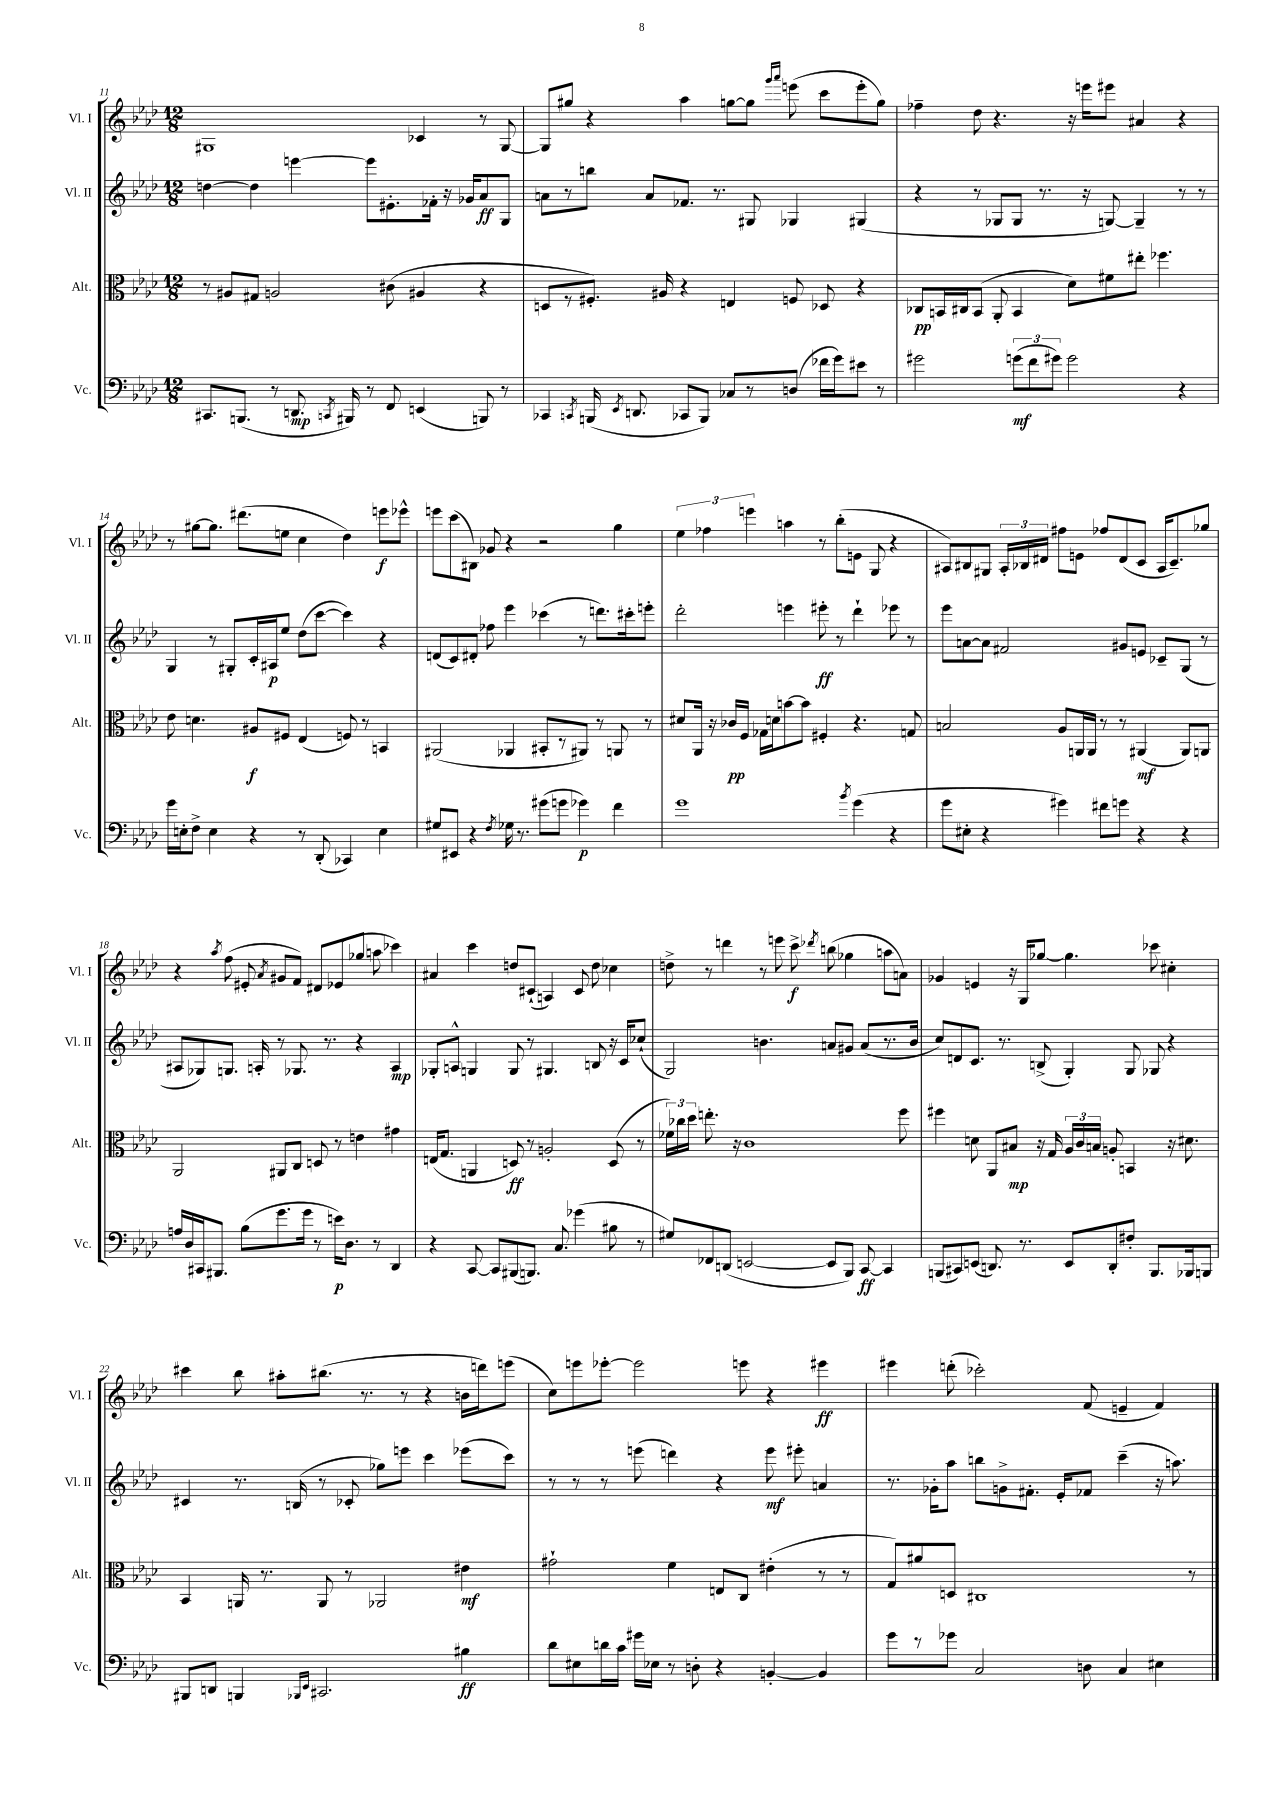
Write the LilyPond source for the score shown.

<<
\new StaffGroup <<
\new Staff = "s0" \with { instrumentName = "Vl. I" shortInstrumentName = "Vl. I" } {
    \clef treble \key aes \major \numericTimeSignature \time 12/8
    \autoBeamOff gis1 ces'4 r8 gis8~ |
    gis8[ gis''8] r4 aes''4 g''8[~ g''8] \grace { g'''16[ aes'''16] } e'''8( c'''8[ e'''8-. g''8]) |
    fes''4-- des''8 r4. r16 e'''16[ eis'''8] ais'4 r4 |
    r8 gis''8[~ gis''8.] dis'''8.[( e''8] c''4 des''4) e'''8[\f ees'''8]-^ |
    e'''8[ c'''8( bis8]) ges'8 r4 r2 g''4 |
    \tuplet 3/2 { ees''4 fes''4 e'''4 } a''4 r8 bes''8[-.( e'8] g8 r4 |
    ais8[) bis8 gis8] \tuplet 3/2 { ais16[-. bes16 dis'16] } fis''8[ e'8] fes''8[ dis'8( c'8] ais16[ c'8.--) ges''8] |
    r4 \acciaccatura { aes''8 } f''8( eis'8-. \acciaccatura { aes'8 } gis'8[ f'8]) dis'8[ ees'8( ges''8] a''8 ces'''4) |
    ais'4 c'''4 d''8[ cis'8]-!( a4) cis'8 d''8 ces''4 |
    d''8-> r8 d'''4 r8 e'''8 c'''8->\f \acciaccatura { des'''8 } b''8( ges''4 a''8[ a'8]) |
    ges'4 e'4 r16 g16[ ges''8]~ ges''4. ces'''8 cis''4-. |
    cis'''4 bes''8 ais''8[-. bis''8.]( r8. r8 r4 b'16[ d'''16) e'''8]( |
    c''8[) e'''8 ees'''8]~-. ees'''2 e'''8 r4 eis'''4\ff |
    eis'''4 d'''8-.( ces'''2-.) f'8( e'4-- f'4) \bar "|." |
}
\new Staff = "s1" \with { instrumentName = "Vl. II" shortInstrumentName = "Vl. II" } {
    \clef treble \key aes \major \numericTimeSignature \time 12/8
    \autoBeamOff d''4~ d''4 e'''4~ e'''8[ eis'8.-. fes'16]-. r16 ges'16[ aes'8\ff g8] |
    a'8[ r8 b''8] a'8[ fes'8.] r8. gis8 ges4 gis4( |
    r4 r8 ges8[ ges8] r8. r16 g8~) g4-- r8 r8 |
    g4 r8 gis8[-. c'16-. ais16\p ees''8] des''8[( c'''8]~ c'''4) r4 |
    d'8[( c'8) dis'8]-. fes''8 ees'''4 ces'''4( r8 d'''8.[) cis'''16-. e'''8]-. |
    des'''2-. e'''4 eis'''8-.\ff r8 des'''4-! ees'''8 r8 |
    ees'''8[ a'8~ a'8] fis'2 gis'8[ e'8] ces'8[-- g8]( r8 |
    ais8[ ges8) g8.] a16-. r8 ges8. r8. r4 a4\mp |
    ges8[-. a8]-^ g4 g8 r8 gis4. b8 r16 c'16[ ces''8]-!( |
    g2) b'4. a'8[ gis'8] a'8[( r8. b'16] |
    c''8[) d'8 c'8.] r8. b8->( g4-.) g8 ges8 r4 |
    cis'4 r8. b16( r8 ces'8-. ges''8[) e'''8] c'''4 ees'''8[( c'''8]) |
    r8 r8 r8 e'''8( d'''4) r4 e'''8\mf eis'''8-. a'4 |
    r8. ges'16[-. aes''8] b''8[ g'8-> fis'8.]-. ees'16[-. fes'8] c'''4--( r16 a''8.) \bar "|." |
}
\new Staff = "s2" \with { instrumentName = "Alt." shortInstrumentName = "Alt." } {
    \clef alto \key aes \major \numericTimeSignature \time 12/8
    \autoBeamOff r8 ais8[ gis8] a2 cis'8( ais4 r4 |
    d8[ r8 fis8.]-.) ais16 r4 e4 f8 des8 r4 |
    ces8[\pp b,16 cis16 b,8]( aes,8-. b,4 des'8[) fis'8 eis''8]-. fes''4. |
    ees'8 d'4. ais8[\f fis8] ees4( f8) r8 b,4 |
    ais,2( aes,4 bis,8[-. r8 ais,8]) r8 a,8 r8 |
    dis'8[ aes,16] r16 ces'16[\pp f16] ges16[ d'16 b'8~ b'8] fis4-. r4. g8 |
    b2 aes8[ a,16 a,16] r8 r8 ais,4\mf( ais,8[) a,8] |
    aes,2 ais,8[ c8] d8 r8 e'4 gis'4 |
    e16[( g8.] a,4 d8\ff) r8 a2-. d8( r8 |
    \tuplet 3/2 { fes'16[) ces''16 des''16] } e''8.-. r16 c'1 f''8 |
    fis''4 d'8 aes,8[ bis8]\mp r16 g16 \tuplet 3/2 { aes16[ c'16 b16] } a8-. b,4 r16 dis'8. |
    bes,4 a,16 r8. a,8 r8 aes,2 eis'4\mf |
    gis'2-! f'4 e8[ c8] eis'4-.( r8 r8 |
    g8[) ais'8 d8] cis1 r8 \bar "|." |
}
\new Staff = "s3" \with { instrumentName = "Vc." shortInstrumentName = "Vc." } {
    \clef bass \key aes \major \numericTimeSignature \time 12/8
    \autoBeamOff cis,8.[ b,,8.]( r8 d,8.\mp \acciaccatura { c,8 } bis,,16) r8 f,8 e,4( b,,8) r8 |
    ces,4 \acciaccatura { c,8 } b,,16( \acciaccatura { ees,8 } d,8. ces,8[ b,,8]) ces8[ r8 d8]( fes'16[ g'16) eis'8] r8 |
    gis'2 \tuplet 3/2 { g'8[\mf( f'8 gis'8]) } gis'2 r4 |
    g'16[ e16-. f8]-> e4 r4 r8 des,8-.( ces,4) e4 |
    gis8[ eis,8] r4 \acciaccatura { f8 } ges16 r8. gis'8[( g'8] ges'4\p) f'4 |
    g'1 \acciaccatura { bes'8 } g'4( r4 |
    g'8[ eis8]-. r4 gis'4) fis'8[ g'8] r4 r4 |
    a16[ des16 cis,16 bis,,8.] bes8[( g'8. g'16] r8 e'16[\p) des8.] r8 des,4 |
    r4 c,8~ c,8[ bis,,8( b,,8.]) c8. ges'4( bis8 r8 |
    gis8[) fes,8 d,8]( e,2~ e,8[ bes,,8]) c,8~\ff c,4 |
    b,,8[( cis,8) e,8]( d,8.) r8. e,8[ d,8-. fis8]-. b,,8.[ bes,,16 b,,8] |
    bis,,8[ d,8] b,,4 \grace { bes,,16[ ees,16] } cis,2. bis4\ff |
    des'8[ eis8 d'16 c'16] gis'16[ ees16] r8 d8-. r4 b,4~-. b,4 |
    g'8[ r8 ges'8] c2 d8 c4 eis4 \bar "|." |
}
>>
>>
\layout { \context { \Score currentBarNumber = #11 } }
